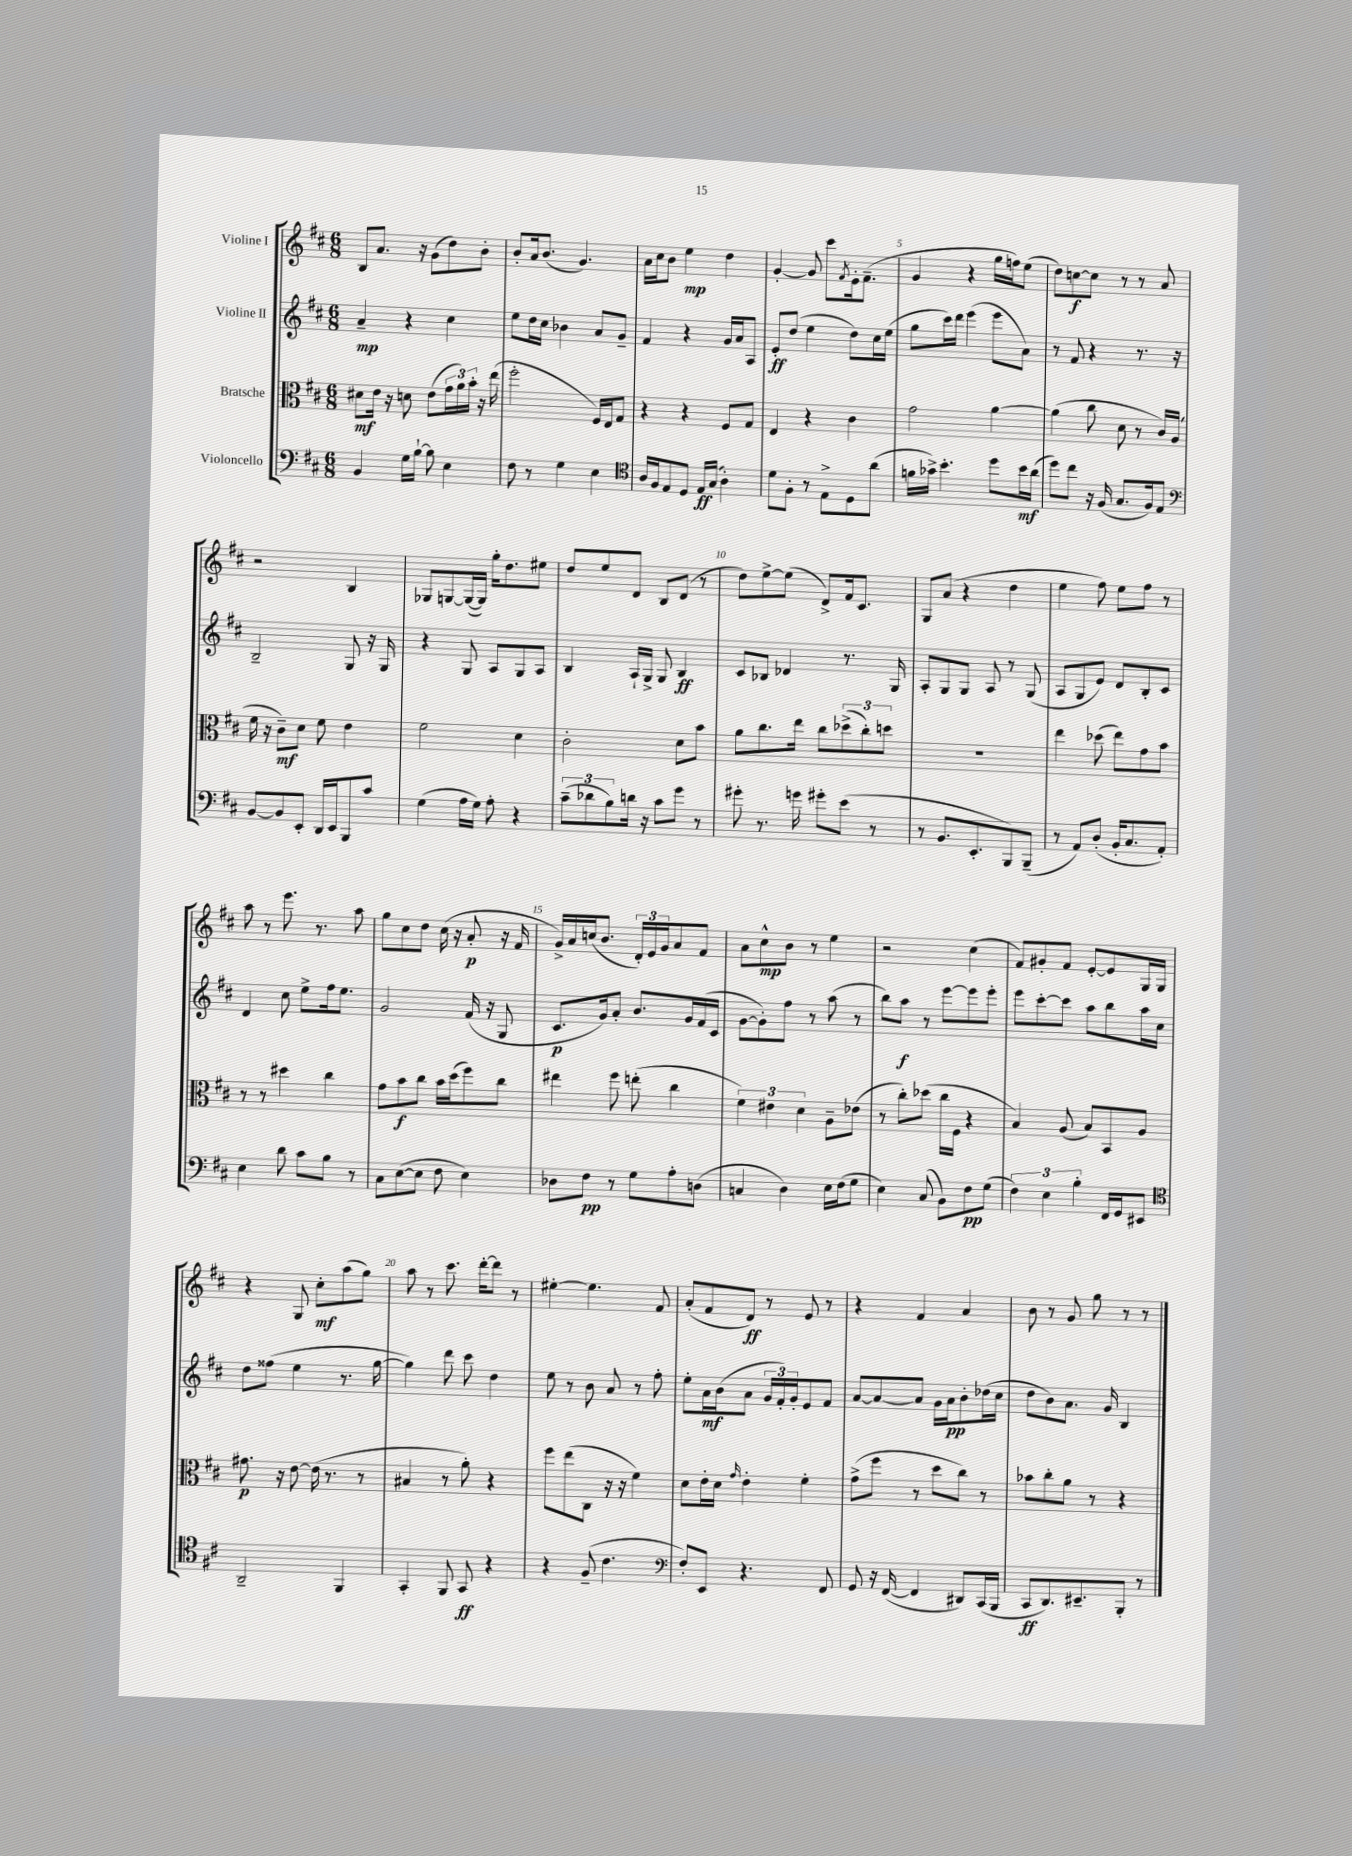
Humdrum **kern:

**kern	**kern	**kern	**kern
*staff4	*staff3	*staff2	*staff1
*clefF4	*clefC3	*clefG2	*clefG2
*k[f#c#]	*k[f#c#]	*k[f#c#]	*k[f#c#]
*M6/8	*M6/8	*M6/8	*M6/8
4BB	8d#	4a~	8B
.	16e	.	8.a
.	16r	.	.
16G	8d	4r	.
[16B`	.	.	16r
8B]	(8e	.	(8g
4E	24g	4cc#	8dd)
.	24a)	.	.
.	24b'	.	.
.	16r	.	8b'
.	(16ee	.	.
=	=	=	=
8F#	2ff#'	8ee	8b'
8r	.	16dd	16a
.	.	16cc#	(8.b
4G	.	4b-	.
.	.	.	4.g)
4E	16F#)	8a	.
.	16E	.	.
.	8G	8g~	.
=	=	=	=
*clefC4	*	*	*
16A	4r	4f#	16a
16F#	.	.	16cc#
8E	.	.	8b
8D	4r	4r	4ee
16E	.	.	.
(16G	.	.	.
4A')	8F#	16g	4dd
.	.	16a	.
.	8G	8A	.
=	=	=	=
8d	4E	8e'	[4g'
8F#'	.	(8dd	.
8r	4r	4ee	8g]
8E^	.	.	8ccc#
.	.	.	8qf#
8D	4c#	8dd)	16e'
.	.	.	(8.f#~
(8a	.	16cc#	.
.	.	(16ee	.
=	=	=	=
16f	2g	8gg	4g
16g-^)	.	.	.
4.b'	.	16ccc#)	.
.	.	16ddd	.
.	.	(4eee	4r
8dd	[4a	8eee	16gg
.	.	.	16ff)
16b	.	8a)	(8ee
(16a	.	.	.
=	=	=	=
8dd)	(4a]	8r	8dd)
8cc#	.	8f#	[8cc
16r	8cc#	4r	8cc]
(16F#	.	.	.
8.G	8d	.	8r
.	8r	8.r	8r
16F#)	.	.	.
8E	16c#)	.	8a
.	(16A	16r	.
=	=	=	=
*clefF4	*	*	*
[8BB	16f#	2B~	2r
.	16r	.	.
8BB]	8c#~)	.	.
8EE'	8d	.	.
16DD	8f#	.	.
16EE	.	.	.
8BBB	4e	8G	4B
8c#	.	16r	.
.	.	16G	.
=	=	=	=
(4G	2f#	4r	8G-
.	.	.	[8G
16A	.	8G	(16G_
16G)	.	.	16G])
8A'	.	8A	16gg'
.	.	.	8.dd
4r	4d	8G	.
.	.	8A	8ee#
=	=	=	=
(12c#~	2c#'	4B	8dd
12d-	.	.	.
.	.	.	8ee
12B)	.	.	.
16d	.	16A`	8d
16r	.	16G^	.
8c#	.	8G	8B
8g	8d	4B	(8d
8r	8b	.	8r
=	=	=	=
8g#'	8a	8c#	8dd)
8.r	8.cc#	8B-	[8ee^
.	.	4d-	(8ee]
16g	16ee	.	.
8g#'	8cc#	.	8d^)
(8e	(12dd-^	8.r	16f#
.	.	.	8.c#
.	12cc#')	.	.
8r	.	.	.
.	12dd	.	.
.	.	16G	.
=	=	=	=
8r	2.r	8A'	8G
8.BB	.	8G	(8a
.	.	8G	4r
8.EE'	.	.	.
.	.	8A	.
8BBB)	.	8r	4dd
(8BBB~	.	(8G	.
=	=	=	=
8r	4ee	8A	4ee
8AA)	.	8G	.
(8D'	(8dd-	8e)	8ff#)
16BB'	8ee)	8d	8ee
8.C#	.	.	.
.	8g	8B'	8ff#
8AA')	8b	8c#	8r
=	=	=	=
4E	8r	4d	8aa
.	8r	.	8r
8d	4dd#	8cc#	8.eee
8c#	.	8ee^	.
.	.	.	8.r
8B	4cc#	16ff#	.
.	.	8.ee	.
8r	.	.	8aa
=	=	=	=
8C#	8g	2g	8gg
([8E	8b	.	8cc#
8E]	8cc#	.	8dd
8F#	16b	.	(16cc#
.	(16dd	.	16r
4E)	8ff#)	(16f#	8a'
.	.	16r	.
.	8cc#	8G	16r
.	.	.	16f#
=	=	=	=
8D-	4ee#	8.c#	16g^)
.	.	.	16a
8F#	.	.	(16cc
.	.	16g)	8.b
8r	8ff#	8a'	.
8G	(8ee'	8.b	24d')
.	.	.	24e
.	.	.	24g
8A'	4cc#	.	8a
.	.	16g	.
(8D	.	(16f#	8f#
.	.	16c#	.
=	=	=	=
4C	6f#)	[8g	8a
.	.	8g'])	8cc#^^
.	6e#	.	.
4D)	.	8ff#	8b
.	6d	.	.
.	.	8r	8r
16E	8A~	(8aa	4ee
(16F#	.	.	.
8G	(8e-	8r	.
=	=	=	=
4E)	8r	8bb)	2r
.	8cc#')	8aa	.
(8C#	(8dd-	8r	.
8BB)	16cc#	[8eee	.
.	16F#	.	.
8F#	4r	8eee]	(4cc#
(8G	.	8eee'	.
=	=	=	=
6F#)	4B)	8eee	8f#)
.	.	[8ccc#'	8g#'
6E	.	.	.
.	(8A	8ccc#]	8f#
6B'	.	.	.
.	8B)	8aa	[8e'
16FF#	8BB	8bb	8e]
16GG	.	.	.
8EE#	8A	16aa	16G
.	.	16cc#	16G
=	=	=	=
*clefC4	*	*	*
2AA~	8.g#	8dd	4r
.	.	(8ff##	.
.	16r	.	.
.	[8e	4ee	8G
.	(16e]	.	8cc#'
.	8.r	.	.
4FF#	.	8.r	(8aa
.	8r	.	8gg)
.	.	[16gg	.
=	=	=	=
4GG'	4B#	4gg])	8aa
.	.	.	8r
8FF#	8r	8ddd	8.ccc#
8GG	8a')	8ccc#	.
.	.	.	[16ddd'
4r	4r	4dd	8ddd]
.	.	.	8r
=	=	=	=
4r	8ff#	8ee	[4ee#'
.	(8ee	8r	.
(8F#~	8C#	8b	4.ee#]
4.c#	16r	8a	.
.	16r	.	.
.	4f#)	8r	.
.	.	8ff#'	8f#
=	=	=	=
*clefF4	*	*	*
8F#')	8d	8ee'	(8a'
8EE	16e'	16a	8f#
.	16d	(16b	.
.	16qqg	.	.
4.r	4e'	8a	8d)
.	.	24g	8r
.	.	24f#')	.
.	.	24g'	.
.	4f#'	8e	8e
8FF#	.	8f#	8r
=	=	=	=
8GG	(8g^	[8a	4r
16r	8ff#	8a_	.
([16FF#	.	.	.
4FF#]	8r	8a]	4f#
.	8dd	16g	.
.	.	16a	.
8DD#)	8cc#)	8b'	4a
(16CC#	8r	(16dd-	.
16BBB	.	16cc#	.
=	=	=	=
8CC#	8b-	8dd	8b
8.DD)	8cc#'	8b)	8r
.	8a	8.a	8g
8.EE#~	.	.	.
.	8r	.	8gg
.	.	16g	.
8BBB'	4r	4B	8r
8r	.	.	8r
==	==	==	==
*-	*-	*-	*-
